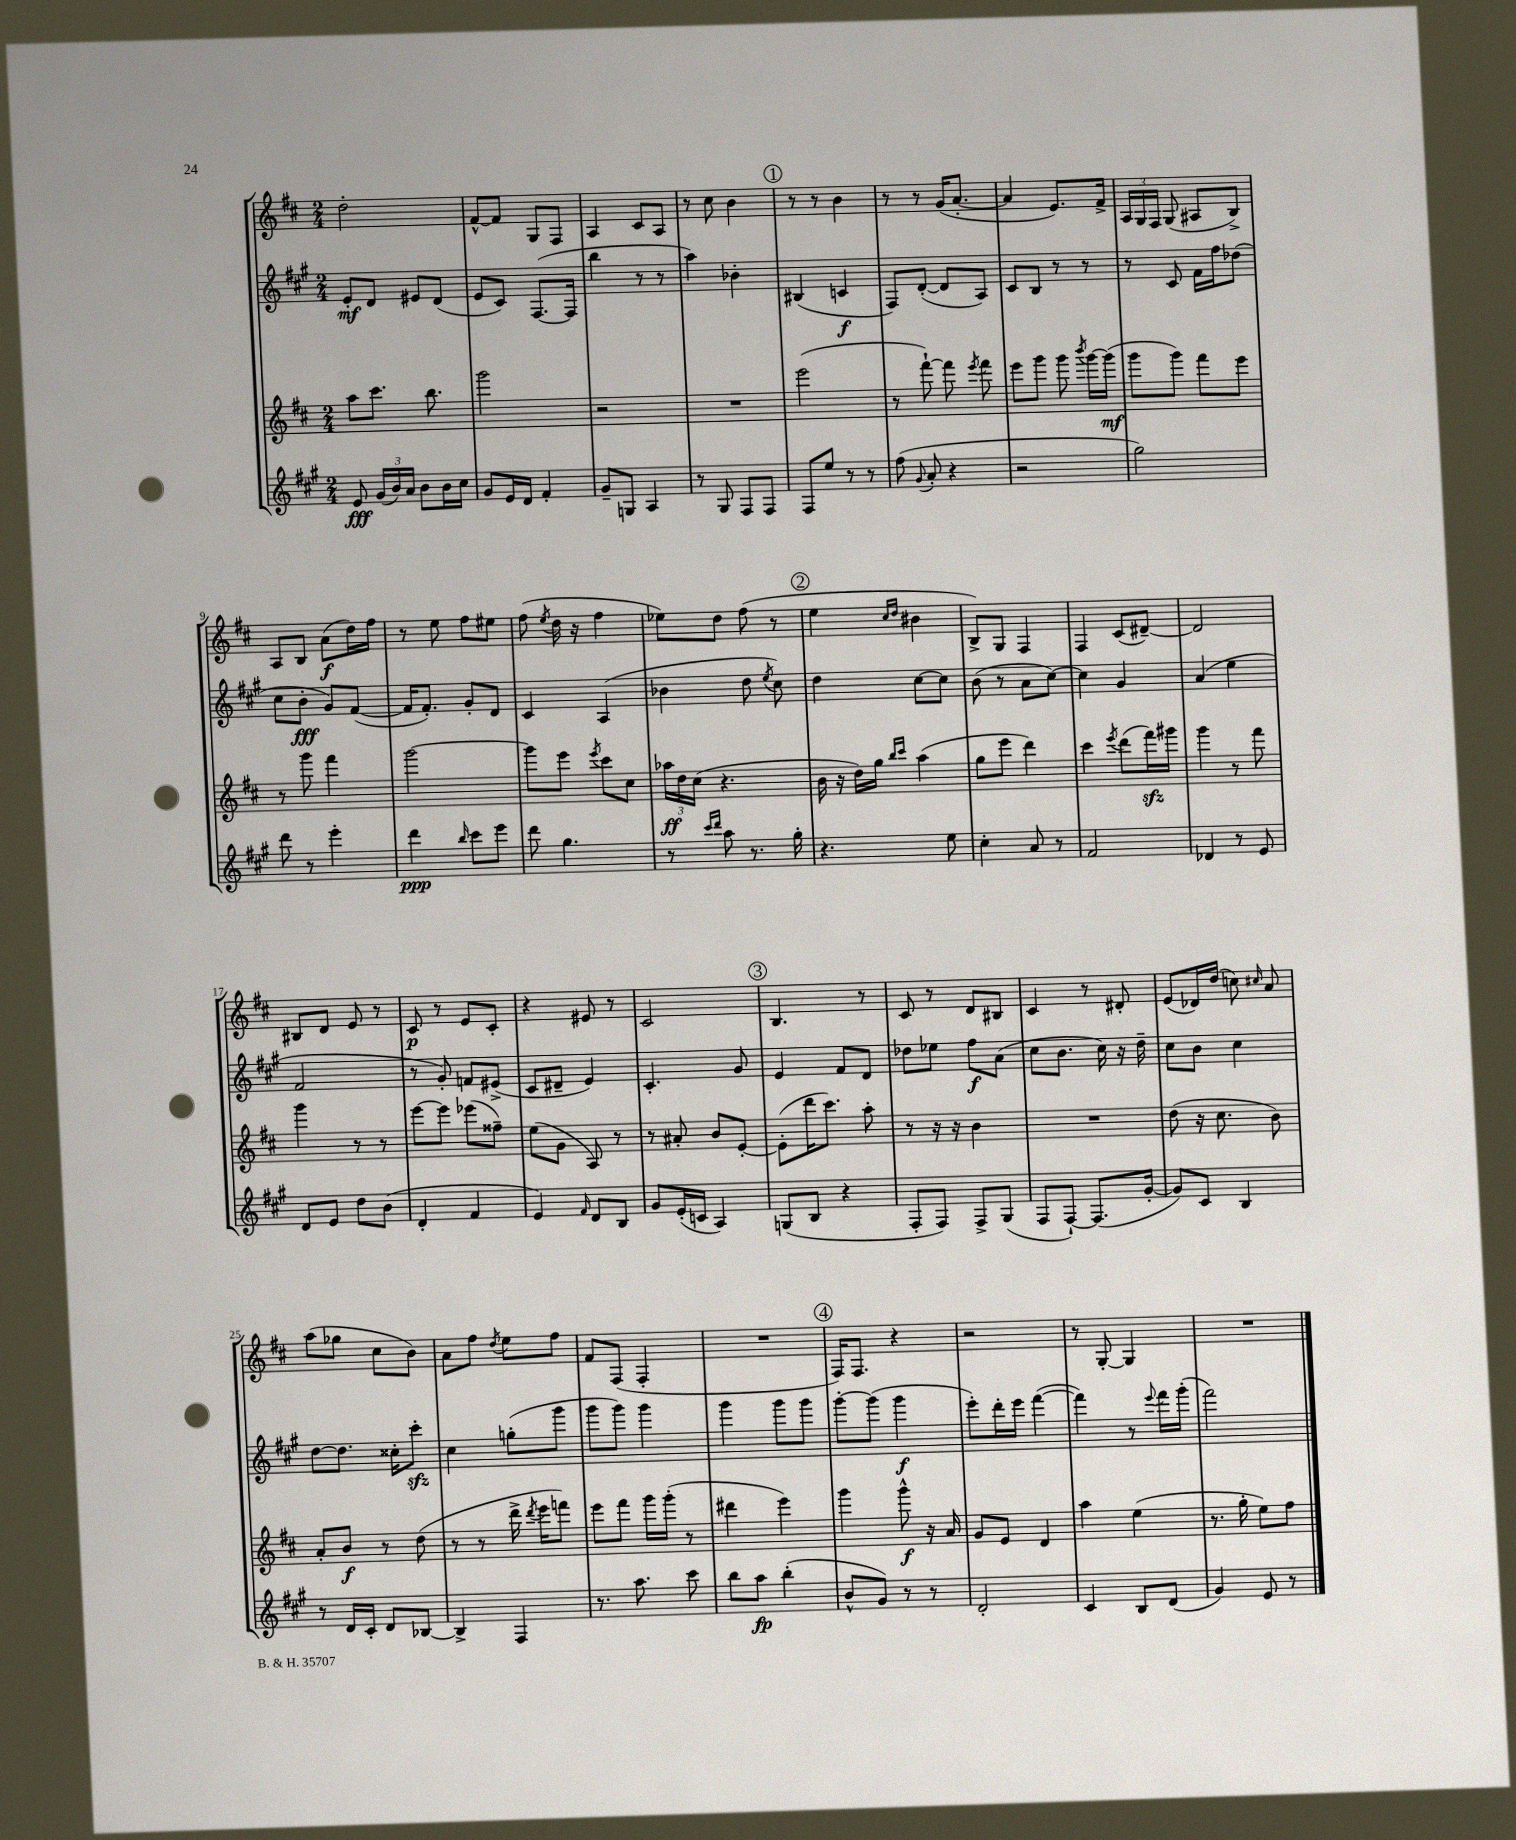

**kern	**kern	**kern	**kern
*staff4	*staff3	*staff2	*staff1
*clefG2	*clefG2	*clefG2	*clefG2
*k[f#c#g#]	*k[f#c#]	*k[f#c#g#]	*k[f#c#]
*M2/4	*M2/4	*M2/4	*M2/4
8e	8aa	8e'	2dd'
(24g#	8.ccc#	8d	.
24b)	.	.	.
24a	.	.	.
8b	.	8e#	.
.	8.bb	.	.
16b	.	(8d	.
16cc#	.	.	.
=	=	=	=
8g#	2ggg	8e	[8f#^^
16e	.	8c#)	8f#]
16d	.	.	.
4f#'	.	([8.F#	8G
.	.	.	8F#
.	.	16F#]	.
=	=	=	=
8g#~	2r	4bb	4A
8G	.	.	.
4A	.	8r	8c#
.	.	8r	8A
=	=	=	=
8r	2r	4aa)	8r
8G#	.	.	8cc#
8F#	.	4b-'	4b
8F#	.	.	.
=	=	=	=
8F#	(2eee	(4B#	8r
8ee	.	.	8r
8r	.	4c	4b
8r	.	.	.
=	=	=	=
(8ff#	8r	8F#)	8r
8qqg#	.	.	.
8a'	[8fff#`)	([8d'	8r
4r	8fff#]	8d]	(16g
.	.	.	[8.a'
.	8qeee	.	.
.	8fff#	8A)	.
=	=	=	=
2r	8eee	8c#	4a]
.	8ggg	8B	.
.	8ggg	8r	8.e)
.	8qbbb	.	.
.	[16ggg	8r	.
.	(16ggg]	.	16f#^
=	=	=	=
2gg#)	8ggg	8r	24A
.	.	.	24G
.	.	.	24F#
.	8ggg)	8c#	(8G
.	8fff#	16f#	8A#
.	.	16ff#	.
.	8eee	(8dd-	8B^)
=	=	=	=
8ddd	8r	8cc#	8A
8r	8ggg	8b'	8B
4eee'	4fff#	8g#)	(8a
.	.	([8f#	16dd)
.	.	.	16ff#
=	=	=	=
4ddd	[2ggg	16f#]	8r
.	.	8.f#')	.
.	.	.	8ee
16qqbb	.	.	.
8ccc#	.	8g#'	8ff#
8eee	.	8d	8ee#
=	=	=	=
8ddd	8ggg]	4c#	(8ff#
.	.	.	8qee
4.gg#	8eee	.	16dd
.	.	.	16r
.	8qeee	.	.
.	8ccc#	(4A	4ff#
.	8cc#	.	.
=	=	=	=
8r	24aa-	4b-	8ee-)
.	24dd	.	.
.	(24cc#	.	.
16qqccc#	.	.	.
16qqddd	.	.	.
8aa	4.r	.	8dd
8.r	.	8dd	(8ff#
.	.	8qee	.
.	.	8cc#)	8r
16gg#'	.	.	.
=	=	=	=
4.r	16b	4dd	4ee
.	16r	.	.
.	16dd)	.	.
.	16gg	.	.
.	16qqbb	.	16qqcc#
.	16qqccc#	.	16qqdd
.	(4aa	[8cc#	4b#
8ee	.	8cc#]	.
=	=	=	=
4cc#'	8gg	(8b	8B^)
.	8eee	8r	8G
8a	4ddd)	8a	4F#
8r	.	[8cc#)	.
=	=	=	=
2f#	4ccc#	4cc#]	4F#
.	8qeee	.	.
.	(8ddd	4g#	(8c#
.	16fff#)	.	[8d#~)
.	16ggg#	.	.
=	=	=	=
4d-	4ggg	(4a	2d#]
8r	8r	4ee	.
8e	8fff#	.	.
=	=	=	=
8d	4ggg	2f#	8B#
8e	.	.	8d
8dd	8r	.	8e
(8b	8r	.	8r
=	=	=	=
4d'	[8eee	8r	8c#
.	8eee]	8g#')	8r
4f#	(8eee-	8f	8e
.	8ff##~)	(8e#^	8c#'
=	=	=	=
4e)	(8ee	8c#	4r
.	8g	8d#~	.
16qqf#	.	.	.
8d	8A)	4e)	8e#
8B	8r	.	8r
=	=	=	=
8g#	8r	4.c#'	2c#
(16e'	8a#'	.	.
16c	.	.	.
4A)	8b	.	.
.	[8e'	8g#	.
=	=	=	=
(8G	(8e']	4e	4.B
8B	16ddd	.	.
.	8.ccc#)	.	.
4r	.	8f#	.
.	8aa'	8d	8r
=	=	=	=
8F#'	8r	8dd-	8c#
8F#)	16r	8ee-	8r
.	16r	.	.
8F#^	4b	8ff#	8d
(8G#	.	(8a	8B#
=	=	=	=
8F#	2r	8cc#	4c#
[8F#`)	.	8.b	.
(8.F#]	.	.	8r
.	.	16cc#)	.
.	.	16r	8d#'
[16g#'	.	16dd~	.
=	=	=	=
8g#])	(8dd	8cc#	(8e
8c#	16r	8b	16d-)
.	8.cc#	.	(16dd
4B	.	4cc#	8cc)
.	.	.	16qqcc#
.	8b)	.	8a
=	=	=	=
8r	8a'	[8dd	(8aa
16d	8b	8.dd]	8gg-
16c#'	.	.	.
8d	8r	.	8cc#
.	.	16cc##'	.
[8B-	(8dd	8ccc#'	8b)
=	=	=	=
4B-^]	8r	4cc#	8a
.	8r	.	8ff#
.	.	.	8qdd
4F#	16ddd^	(8gg'	8ee
.	8qddd	.	.
.	16eee	.	.
.	8fff)	8ggg#	8ff#
=	=	=	=
8.r	8eee	8ggg#	8f#
.	8fff#	8ggg#)	(8F#
8.aa	.	.	.
.	16ggg	4ggg#	4F#'
.	(16ggg'	.	.
8ccc#	8r	.	.
=	=	=	=
8bb	4ddd#	4ggg#	2r
8aa	.	.	.
(4bb'	4eee)	8ggg#	.
.	.	8ggg#	.
=	=	=	=
8b^^	4ggg	[8ggg#'	16F#)
.	.	.	8.F#
8g#)	.	(8ggg#]	.
8r	8ggg^^	4ggg#	4r
8r	16r	.	.
.	16a	.	.
=	=	=	=
2d'	8g	8eee')	2r
.	8e	16ddd'	.
.	.	16eee	.
.	4d	([4fff#	.
=	=	=	=
4c#	4aa	4fff#])	8r
.	.	.	[8G'
8B	(4ee	8r	4G]
.	.	8qqeee	.
(8d	.	16fff#	.
.	.	(16ggg#'	.
=	=	=	=
4g#)	8.r	2fff#)	2r
.	16gg'	.	.
8e	8ee)	.	.
8r	8ff#	.	.
==	==	==	==
*-	*-	*-	*-
